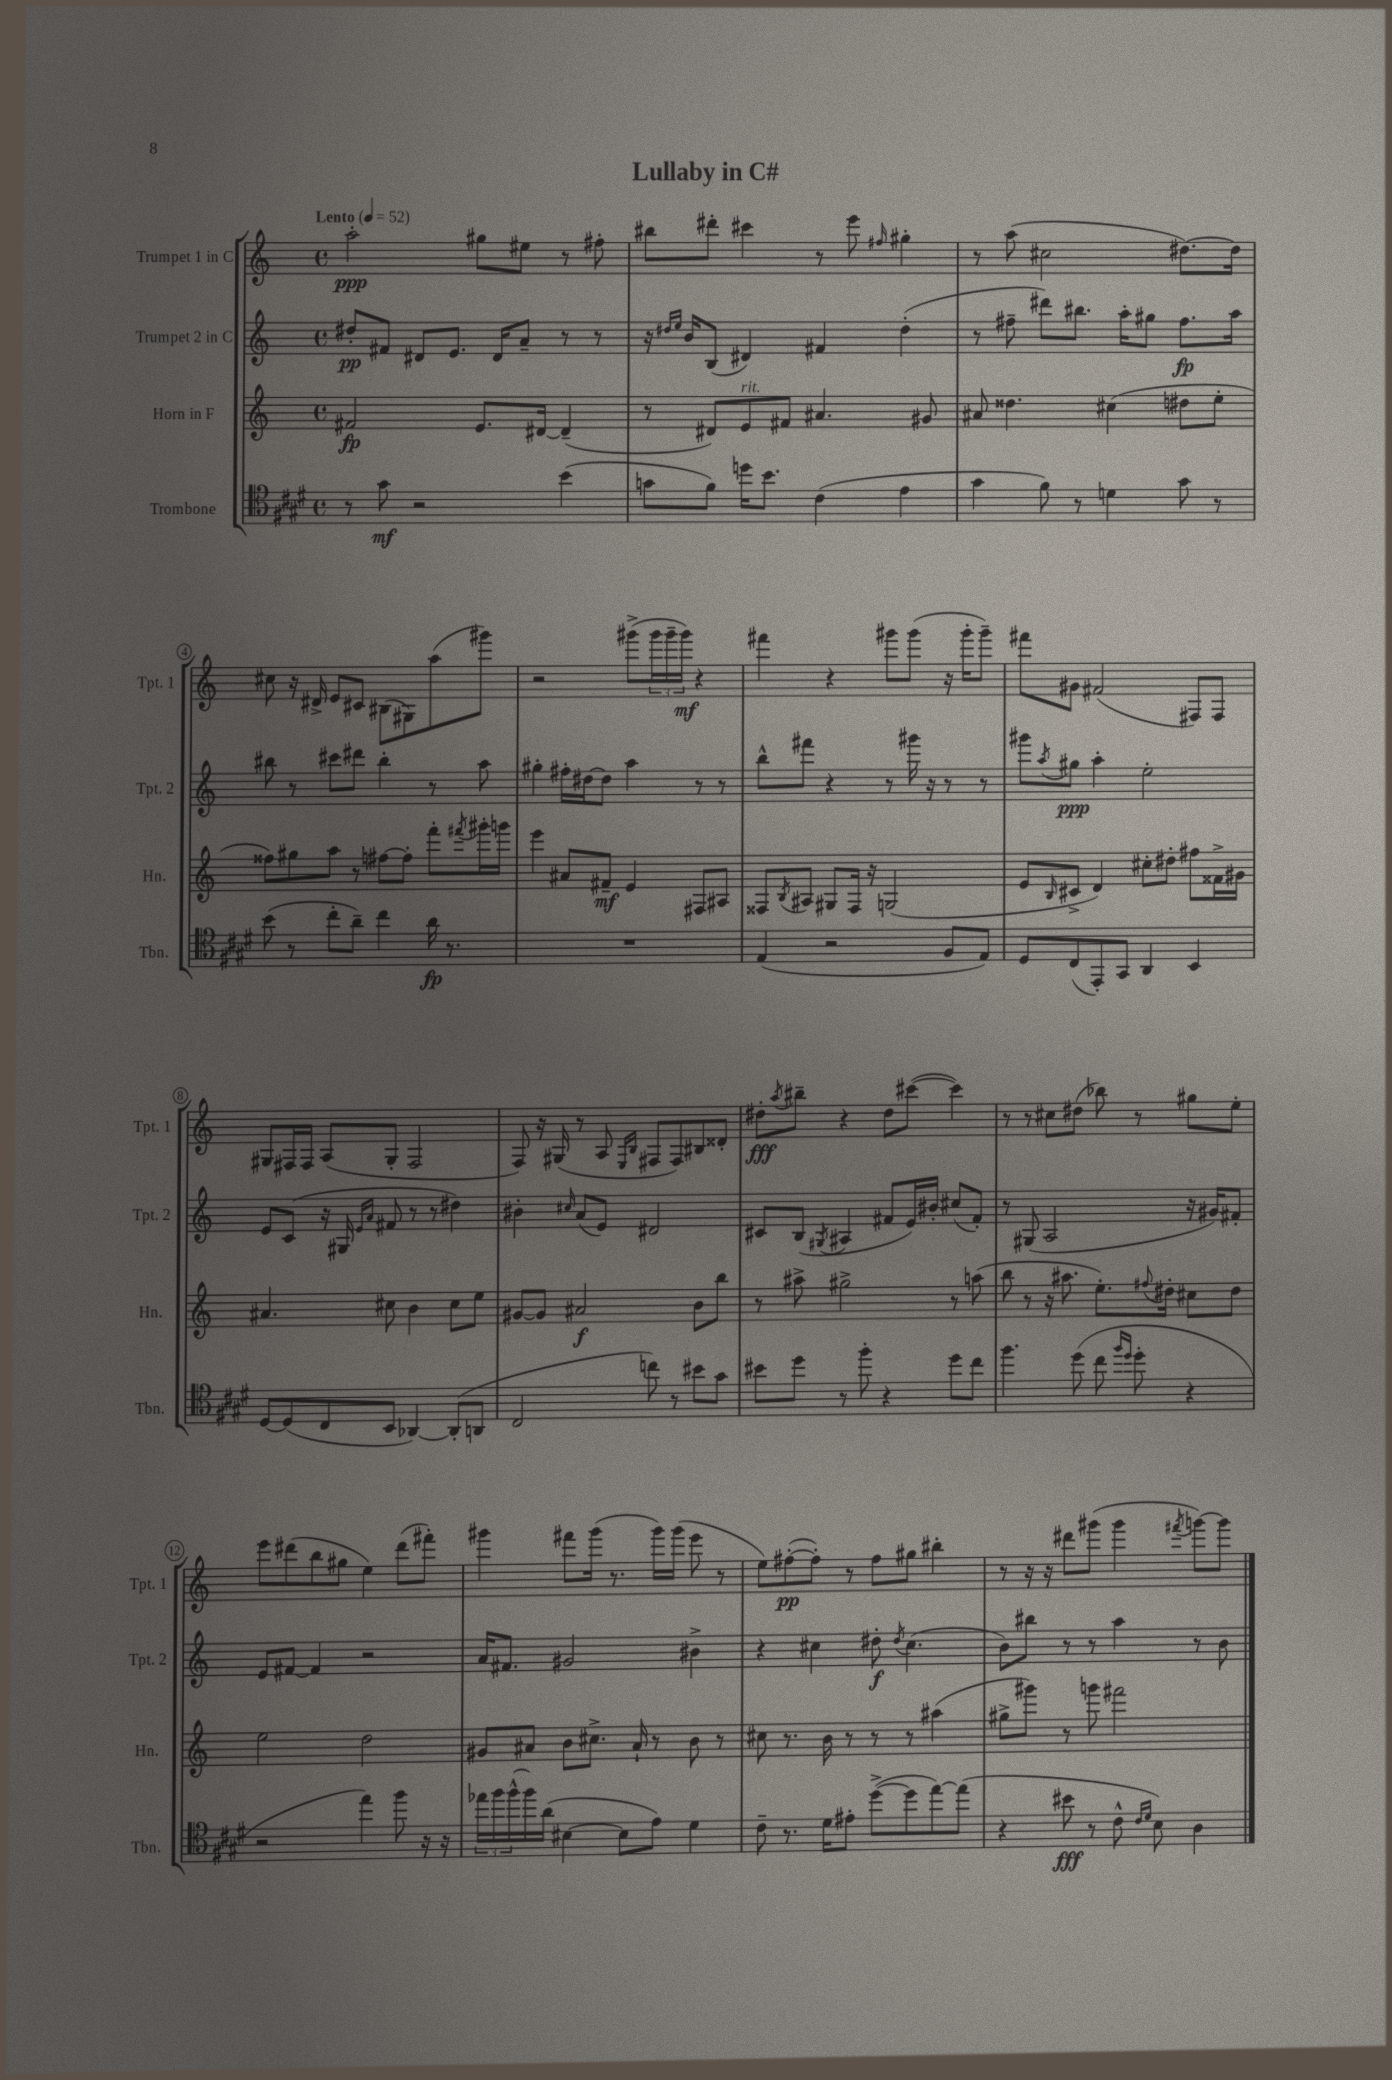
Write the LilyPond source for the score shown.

\header { title = "Lullaby in C#" }
<<
\new StaffGroup <<
\new Staff = "s0" \with { instrumentName = "Trumpet 1 in C" shortInstrumentName = "Tpt. 1" } {
    \clef treble \key c \major \defaultTimeSignature \time 4/4 \tempo "Lento" 4 = 52
    a''2-.\ppp gis''8 eis''8 r8 fis''8-. |
    bis''8 dis'''8-. cis'''4 r8 e'''8 \grace { fis''16 } gis''4-. |
    r8 a''8( cis''2 dis''8.~) dis''16 |
    cis''8 r16 dis'16-> e'8 cis'8 bis8( gis8) a''8( gis'''8) |
    r2 gis'''8->( \tuplet 3/2 { gis'''16 gis'''16-- gis'''16\mf) } r4 |
    fis'''4 r4 gis'''8 gis'''8( r16 gis'''16-. gis'''8--) |
    fis'''8 gis'8 fis'2( fis8) fis8 |
    gis8 fis16 fis16 a8( gis8-. fis2 |
    f8) r16 gis16( r8 a8 \grace { e16 b16 } fis8 fis8) bis8 disis'8-. |
    dis''8-.\fff \acciaccatura { a''8 } bis''8-- r4 dis''8 cis'''8~( cis'''4) |
    r8 r8 cis''8 dis''8( bes''8) r8 gis''8 e''8-. |
    e'''8 dis'''8( b''8 gis''8 e''4) dis'''8( fis'''8-.) |
    gis'''4 fis'''8 gis'''16( r8. gis'''16) gis'''16( e'''8 r8 |
    e''8) fis''8~-.\pp( fis''8-.) r8 fis''8 gis''8 bis''4-. |
    r8 r16 r16 dis'''8 gis'''8( gis'''4 \acciaccatura { fis'''8 } g'''8~) g'''8 \bar "|." |
}
\new Staff = "s1" \with { instrumentName = "Trumpet 2 in C" shortInstrumentName = "Tpt. 2" } {
    \clef treble \key c \major \defaultTimeSignature \time 4/4
    dis''8-.\pp fis'8 dis'8 e'8. dis'16 a'8-- r8 r8 |
    r16 \grace { dis''16 e''16 } b'16 b8( dis'4) fis'4 dis''4-.( |
    r8 fis''8-- dis'''8) bis''8. a''16-. gis''8 fis''8.\fp a''16 |
    bis''8 r8 cis'''8 dis'''8 bis''4-. r8 a''8 |
    gis''4-. fis''16-. dis''16~ dis''8 a''4 r8 r8 |
    b''8-^ fis'''8 r4 r8 gis'''16 r16 r8 r8 |
    gis'''8 \acciaccatura { a''8 } gis''8\ppp a''4-. e''2-. |
    e'8 c'8( r16 gis16 \grace { e'16 a'16 } fis'8 r8 r8 dis''4) |
    bis'4-. \grace { cis''16 } a'8( e'8) dis'2 |
    cis'8 b8( \acciaccatura { gis8 } ais4 fis'8 e'16) bis'16-. cis''8( fis'8-.) |
    r8 gis8( a2 r16 gis'16) fis'8-. |
    e'8 fis'8~ fis'4 r2 |
    a'16 fis'8. gis'2 bis'4-> |
    r4 cis''4 dis''8-.\f \acciaccatura { dis''8 } cis''4.( |
    b'8) bis''8 r8 r8 a''4 r8 b'8 \bar "|." |
}
\new Staff = "s2" \with { instrumentName = "Horn in F" shortInstrumentName = "Hn." } {
    \clef treble \key c \major \defaultTimeSignature \time 4/4
    fis'2\fp e'8. dis'16~ dis'4--( |
    r8 dis'8) e'8^\markup { \italic "rit." } fis'8 ais'4. gis'8 |
    ais'8 disis''4. cis''4( dis''8 e''8-. |
    fisis''8) gis''8 a''8 r8 fis''8~ fis''8-. f'''8-. \acciaccatura { fis'''8 } gis'''16-. g'''16 |
    e'''4 ais'8 fis'8--\mf e'4 fis8 ais8 |
    fisis8 \acciaccatura { b8 } ais8 gis8 fisis16 r16 g2( |
    e'8 \grace { b16 } cis'8-> d'4) cis''8-. dis''8-. fis''8 fisis'16-> gis'16 |
    ais'4. cis''8 b'4 cis''8 e''8 |
    gis'8~ gis'8 ais'2\f b'8 b''8 |
    r8 ais''8-> gis''2-> r8 a''8( |
    b''8 r8 r16 ais''8. e''8.-.) \appoggiatura { fis''8 } dis''16-. cis''8 dis''8 |
    e''2 d''2 |
    gis'8 ais'8 b'8 cis''8.-> ais'16-! r8 b'8 r8 |
    cis''8 r8. b'16 r8 r8 r8 ais''4( |
    gis''8-> gis'''8) r8 g'''8 fis'''2 \bar "|." |
}
\new Staff = "s3" \with { instrumentName = "Trombone" shortInstrumentName = "Tbn." } {
    \clef tenor \key e \major \defaultTimeSignature \time 4/4
    r8 gis'8\mf r2 b'4( |
    g'8 fis'8) d''16 b'8. cis'4( e'4 |
    gis'4 fis'8) r8 d'4 gis'8 r8 |
    b'8( r8 cis''8-. a'8--) cis''4 a'16\fp r8. |
    R1 |
    e4( r2 fis8 e8) |
    dis8 cis8( e,8-.) gis,8 a,4 b,4 |
    dis8~ dis8( cis8 b,8 aes,4~) aes,8-.( a,8 |
    cis2 c''8) r8 bis'8 gis'8 |
    bis'8 dis''8 r8 fis''8-. r4 dis''8 cis''8 |
    fis''4. dis''8( cis''8 \grace { fis''16 dis''16 } dis''8-. r4 |
    r2 e''4) fis''8 r16 r16 |
    \tuplet 3/2 { ees''16 fis''16 fis''16-^( } fis''16) a'16( bis4~ bis8 e'8) dis'4 |
    cis'8-- r8. dis'16 eis'8-. dis''8~->( dis''8 e''8~) e''8( |
    r4 bis'8\fff r8 cis'8-^ \grace { cis'16 dis'16 } b8) a4 \bar "|." |
}
>>
>>
\layout { \context { \Score \override BarNumber.stencil = #(make-stencil-circler 0.1 0.3 ly:text-interface::print) } }
